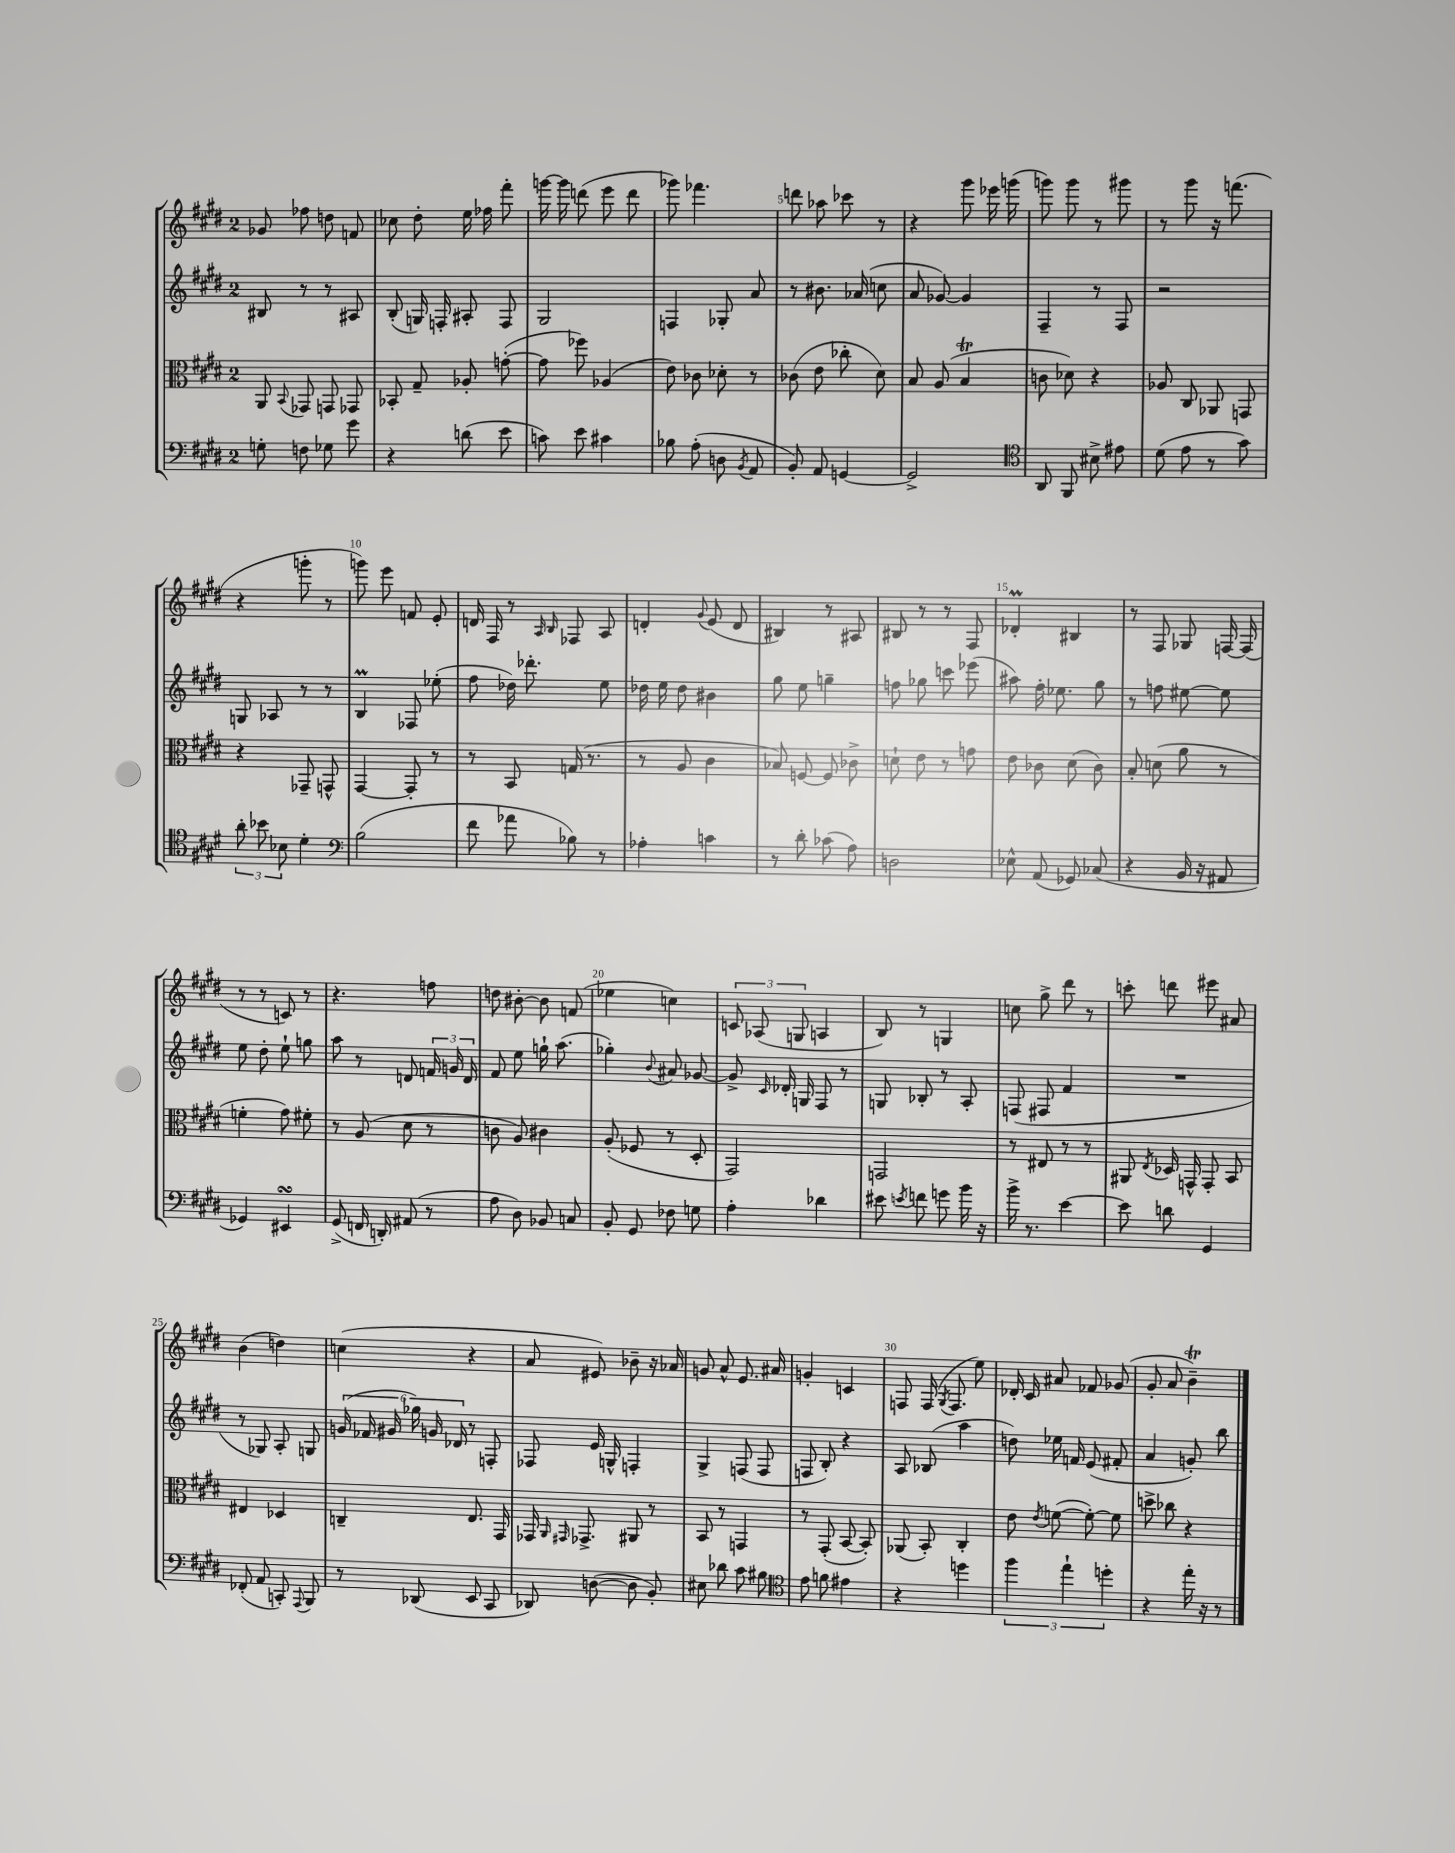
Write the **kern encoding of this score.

**kern	**kern	**kern	**kern
*staff4	*staff3	*staff2	*staff1
*clefF4	*clefC3	*clefG2	*clefG2
*k[f#c#g#d#]	*k[f#c#g#d#]	*k[f#c#g#d#]	*k[f#c#g#d#]
*M2/4	*M2/4	*M2/4	*M2/4
8G'	8AA	8B#	8g-
.	8qqBB	.	.
8F	8GG-	8r	8ff-
8G-	8GG	8r	8dd
8g#	8GG-	8A#	8f
=	=	=	=
4r	8BB-'	(8B'	8cc-
.	8G#~	16G)	8dd#'
.	.	16F'	.
(8d	8A-'	8A#'	16ee
.	.	.	16ff-
8e	([8g'	8F	8fff#'
=	=	=	=
8c)	8g]	2G#	[16ggg
.	.	.	16ggg]
8e	8ff-)	.	(8ddd
4c#	(4A-	.	8eee
.	.	.	8ddd
=	=	=	=
8B-	8e)	4F	8ggg-)
(8A'	8c-	.	4.fff-
8D	8d-'	8G-'	.
8qBB	.	.	.
8AA	8r	8a	.
=	=	=	=
8BB')	(8c-	8r	8ddd
8AA	8e	8.b#	8aa-
[4GG	8cc-'	.	8ccc-
.	.	(16a-	.
.	8d#)	8cc	8r
=	=	=	=
2GG^]	8B	8a	4r
.	(8A	[8g-)	.
.	4B	4g-]	8ggg#
.	.	.	16eee-
.	.	.	(16ggg
=	=	=	=
*clefC4	*	*	*
8AA	8c	4F#~	8ggg)
8FF#	8d-)	.	8ggg
8B#^	4r	8r	8r
8e#	.	8F#	8ggg#
=	=	=	=
(8d#	8A-	2r	8r
8e	8C#	.	8ggg#
8r	8AA-	.	16r
.	.	.	(8.fff
8g#)	8GG	.	.
=	=	=	=
12a'	4r	8G	4r
12b-	.	.	.
.	.	8A-	.
12B-	.	.	.
4d#'	8GG-~	8r	8ggg'
.	8GG^^	8r	8r
=	=	=	=
*clefF4	*	*	*
(2B	[4GG#	4B	8ggg)
.	.	.	8eee
.	8GG#']	8F-	8f
.	8r	(8ee-'	8e'
=	=	=	=
8f#	8r	8ff#	16d
.	.	.	16F#
8a-	8BB	16dd-)	8r
.	.	8.ddd-'	.
.	.	.	16qqA
.	.	.	16qqB
8B-)	(16G	.	8F-
.	8.r	.	.
8r	.	8ee	8A
=	=	=	=
4A-'	8r	16dd-	4d'
.	.	16ee	.
.	8A	8dd-	.
.	.	.	8qqg#
4c	4c#	4b#	(8e
.	.	.	8d
=	=	=	=
8r	8B-)	8gg#	4B#)
8d#'	[8F	8ee	.
(8c-	8F]	4gg~	8r
8A)	8c-^	.	8A#
=	=	=	=
2D	8d`	8ff	8B#
.	8e	8gg-	8r
.	8r	8ccc	8r
.	8g	(8eee-	8F#
=	=	=	=
8E-^^	8e	8aa#)	4d-'
(8AA	8c-	16ff#'	.
.	.	8.ee-	.
8GG-)	(8d#	.	4B#
(8C-	8c-)	8gg#	.
=	=	=	=
4r	8B'	8r	8r
.	(8d	8ff	8F#
16BB	8a	[8ee#	8G-
16r	.	.	.
8AA#	8r	8ee#]	[16F
.	.	.	(16F]
=	=	=	=
4GG-)	4f'	8ee	8r
.	.	8dd#'	8r
4EE#	8g#)	8ee`	8c)
.	8f#'	8gg	8r
=	=	=	=
(8GG#^	8r	8aa	4.r
16FF	(8A	8r	.
16DD')	.	.	.
(8AA#	8d#	8d	.
8r	8r	24f	8ff
.	.	24g	.
.	.	24d	.
=	=	=	=
8A	8c	8f#	8dd
8D#)	8A)	8ee	[8b#'
8BB-	4c#	16gg`	8b#]
.	.	(8.aa	.
8C	.	.	(8f
=	=	=	=
8BB'	(8A'	4gg-')	4ee-
8GG#	8F-	.	.
.	.	8qqb	.
8F-	8r	8a#	4cc)
8G	8D#'	[8g-	.
=	=	=	=
4A'	2GG#)	8g-^]	12c
.	.	.	(12A-
.	.	16qqc#	.
.	.	16d-'	.
.	.	.	12G
.	.	16G	.
4d-	.	8F#	4A
.	.	8r	.
=	=	=	=
8e#	2GG	8G	8B)
8qe	.	.	.
8f	.	8B-'	8r
8g	.	8r	4G
16b	.	8A'	.
16r	.	.	.
=	=	=	=
16b^	8r	(8F	8cc
8.r	.	.	.
.	8E#	8F#	8gg#^
[4e	8r	4f#	8ddd#
.	8r	.	8r
=	=	=	=
8e]	8AA#	2r	8ccc'
.	8qE	.	.
8d	16D-	.	8ddd
.	16GG^^	.	.
4GG#	8GG'	.	8eee#
.	8BB	.	8a#
=	=	=	=
(8FF-'	4E#	8r	(4b
8AA	.	8G-)	.
8CC')	4D-	8A'	4dd)
8qqAAA	.	.	.
8BBB	.	8G	.
=	=	=	=
8r	4C~	(24g	(4cc
.	.	24f-	.
.	.	24g#	.
(8DD-	.	24gg-)	.
.	.	24g	.
.	.	24d-	.
8EE	8.E	8r	4r
8CC#	.	8F'	.
.	16GG#	.	.
=	=	=	=
8DD-)	16GG-	8F-	8a
.	16qqAA	.	.
.	16qqGG#	.	.
.	8.GG-^	.	.
([8D	.	16e	8e#)
.	.	16G^^	.
8D]	8AA#	4F'	8b-~
8BB')	8r	.	16r
.	.	.	16a-
=	=	=	=
8E#	8BB	4G#^	8g
8d-	8r	.	8a^^
8c#	4GG	(8F	8.e
8B#	.	8F	.
.	.	.	16a#
=	=	=	=
*clefC4	*	*	*
8e	8r	8F	4g'
8f	(8GG#'	8B')	.
4e#	[8BB	4r	4c
.	8BB'])	.	.
=	=	=	=
4r	(8AA-	8A	8F
.	8BB')	(8B-	(16F
.	.	.	8qG#
.	.	.	8.F
4dd	4C#'	4aa	.
.	.	.	8ee)
=	=	=	=
6ff#	8e	8dd)	16d-'
.	.	.	16c#
.	8qe	.	.
.	([8f	16ee-	8a#
6ee`	.	.	.
.	.	16f	.
.	8f'_)	(8e	8f-
6dd'	.	.	.
.	8f]	8f#'	(8g-
=	=	=	=
4r	8dd^	4a	8g#'
.	8cc-	.	8a
16ee'	4r	8g')	4b~)
16r	.	.	.
8r	.	8bb	.
==	==	==	==
*-	*-	*-	*-
